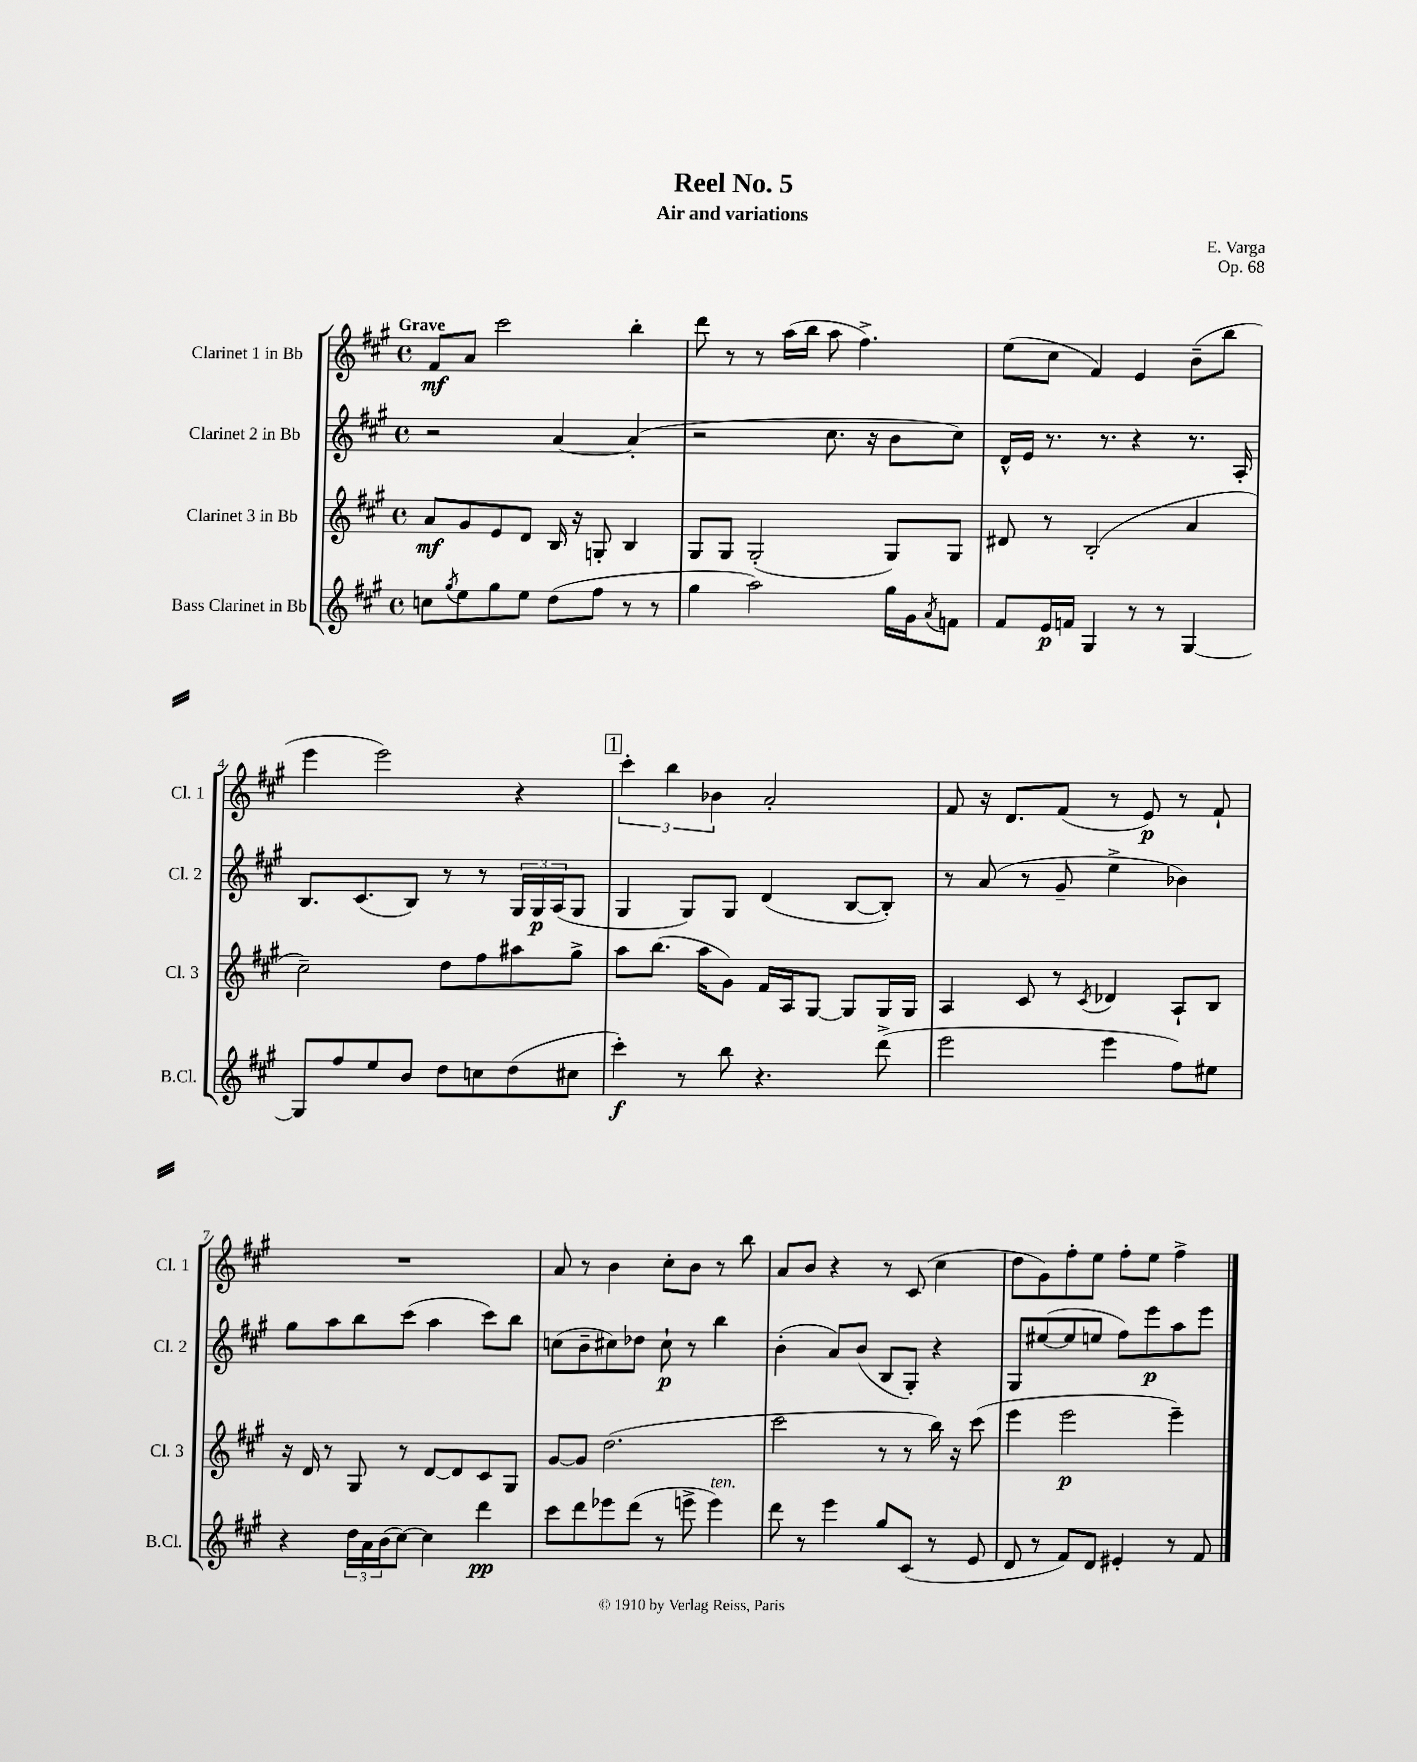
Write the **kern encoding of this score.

**kern	**kern	**kern	**kern
*staff4	*staff3	*staff2	*staff1
*clefG2	*clefG2	*clefG2	*clefG2
*k[f#c#g#]	*k[f#c#g#]	*k[f#c#g#]	*k[f#c#g#]
*M4/4	*M4/4	*M4/4	*M4/4
*met(c)	*met(c)	*met(c)	*met(c)
8cc	8a	2r	8f#
8qgg#	.	.	.
8ee	8g#	.	8a
8gg#	8e	.	2ccc#
8ee	8d	.	.
(8dd	16B	[4a	.
.	16r	.	.
8ff#	8G'	.	.
8r	4B	(4a']	4bb'
8r	.	.	.
=	=	=	=
4gg#	8G#	2r	8ddd
.	8G#	.	8r
2aa)	(2G#'	.	8r
.	.	.	(16aa
.	.	.	16bb
.	.	8.cc#	8aa
.	.	.	4.ff#^)
.	.	16r	.
16gg#	8G#)	8b	.
16g#	.	.	.
8qa	.	.	.
8f	8G#	8cc#)	.
=	=	=	=
8f#	8d#	16d^^	(8ee
.	.	16e	.
16e	8r	8.r	8cc#
16f	.	.	.
4G#	(2B'	.	4f#)
.	.	8.r	.
8r	.	4r	4e
8r	.	.	.
[4G#	4a	8.r	(8b~
.	.	.	8bb
.	.	16A'	.
=	=	=	=
8G#]	2cc#~)	8.B	4eee
8ff#	.	.	.
.	.	(8.c#	.
8ee	.	.	2eee)
8b	.	8B)	.
8dd	8dd	8r	.
8cc	8ff#	8r	.
(8dd	8aa#	24G#	4r
.	.	24G#	.
.	.	(24A	.
8cc#	8gg#^	8G#	.
=	=	=	=
4ccc#')	8aa	4G#	6ccc#'
.	(8.bb	.	.
.	.	.	6bb
8r	.	8G#)	.
.	16aa	.	.
.	.	.	6b-
8bb	8g#)	8G#	.
4.r	16f#	(4d	2a'
.	16A	.	.
.	[8G#	.	.
.	8G#]	[8B	.
(8ddd^	16G#	8B'])	.
.	16G#	.	.
=	=	=	=
2eee	4A	8r	8f#
.	.	(8a	16r
.	.	.	8.d
.	8c#	8r	.
.	8r	8g#~	(8f#
.	8qc#	.	.
4eee	4d-	4ee^	8r
.	.	.	8e)
8ff#)	8A`	4b-)	8r
8ee#	8B	.	8f#`
=	=	=	=
4r	16r	8gg#	1r
.	16d	.	.
.	8r	8aa	.
24dd	8G#	8bb	.
24a	.	.	.
(24b	.	.	.
[8cc#)	8r	(8ccc#	.
4cc#]	[8d	4aa	.
.	8d]	.	.
4ddd	8c#	8ccc#)	.
.	8G#	8bb	.
=	=	=	=
8ccc#	[8g#	(8cc	8a
8ddd	8g#]	8b~	8r
8eee-	(2.dd	8cc#)	4b
(8ddd	.	8dd-	.
8r	.	8cc#`	8cc#'
8eee^	.	8r	8b
4eee)	.	4bb	8r
.	.	.	8bb
=	=	=	=
8ddd	2ccc#	(4b'	8a
8r	.	.	8b
4eee	.	8a)	4r
.	.	(8b	.
8gg#	8r	8B	8r
(8c#	8r	8G#')	(8c#
8r	16bb)	4r	4cc#
.	16r	.	.
8e	(8ccc#	.	.
=	=	=	=
8d	4eee	8G#	8dd
8r	.	([8ee#	8g#)
8f#)	2eee	8ee#]	8ff#'
8d	.	8ee	8ee
4e#'	.	8ff#)	8ff#'
.	.	8eee	8ee
8r	4eee~)	8aa	4ff#^
8f#	.	8eee	.
==	==	==	==
*-	*-	*-	*-
